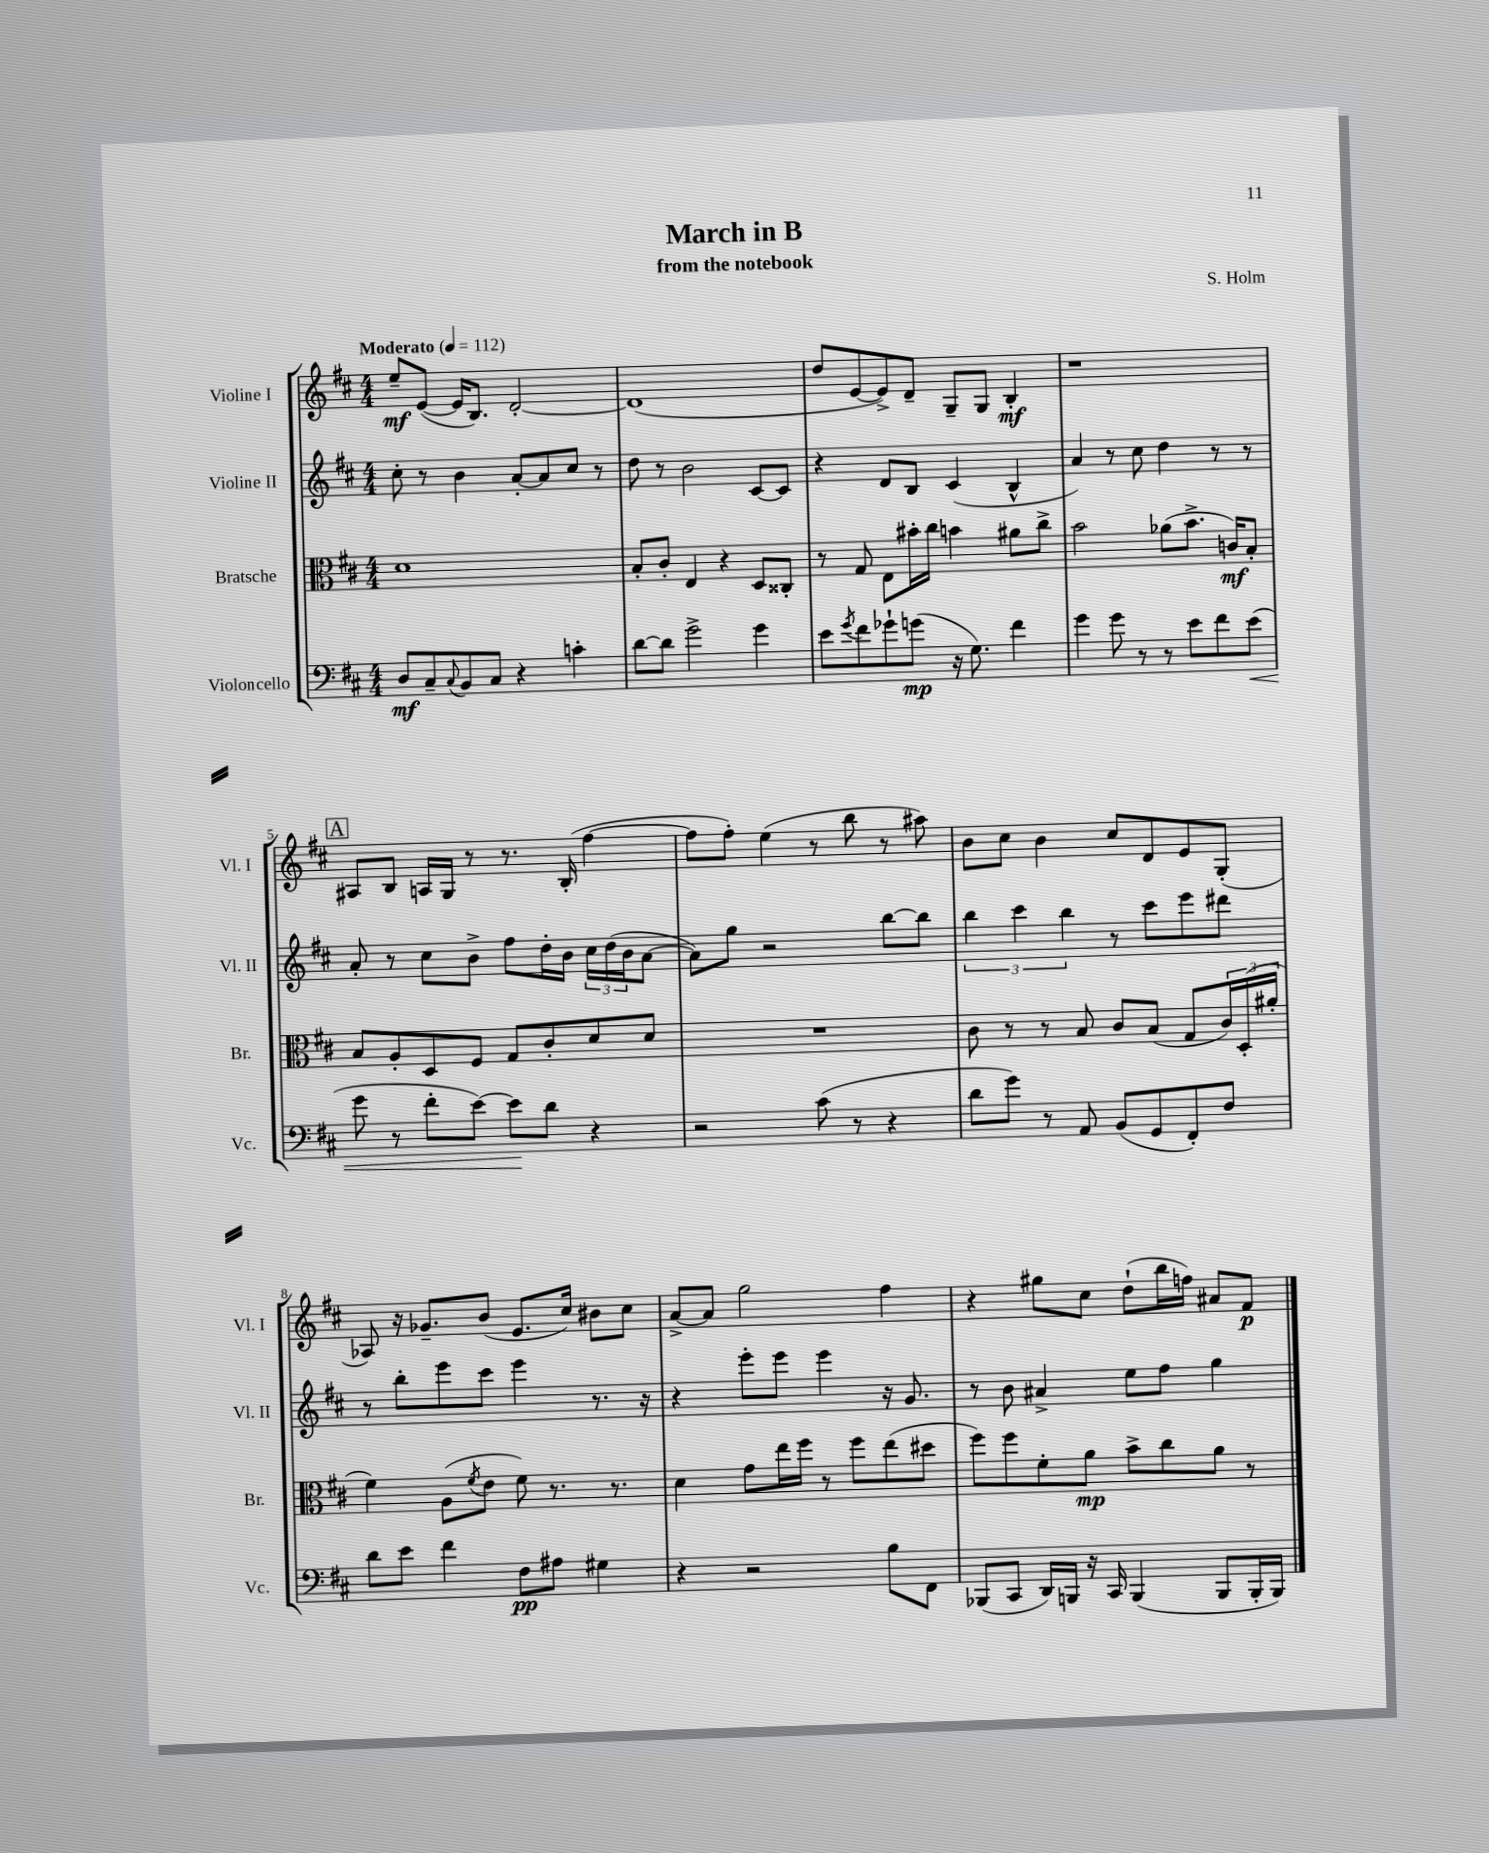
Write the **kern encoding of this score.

**kern	**dynam	**kern	**dynam	**kern	**kern	**dynam
*part4	*part4	*part3	*part3	*part2	*part1	*part1
*staff4	*staff4	*staff3	*staff3	*staff2	*staff1	*staff1
*I"Violoncello	*	*I"Bratsche	*	*I"Violine II	*I"Violine I	*
*I'Vc.	*	*I'Br.	*	*I'Vl. II	*I'Vl. I	*
*clefF4	*	*clefC3	*	*clefG2	*clefG2	*
*k[f#c#]	*	*k[f#c#]	*	*k[f#c#]	*k[f#c#]	*
*M4/4	*	*M4/4	*	*M4/4	*M4/4	*
*MM112	*	*MM112	*	*MM112	*MM112	*
=1	=1	=1	=1	=1	=1	=1
!	!	!	!	!	!LO:TX:a:B:t=Moderato	!
8D/L	mf	1d	.	8cc#'\	8ee~/L	mf
8C#~/	.	.	.	8r	([8e/J	.
8qqC#/	.	.	.	.	.	.
8BB/	.	.	.	4b\	16e/KL]	.
.	.	.	.	.	8.B/J)	.
8C#/J	.	.	.	.	.	.
4r	.	.	.	[8a'/L	[2d'/	.
.	.	.	.	8a/]	.	.
4cn'\	.	.	.	8cc#/J	.	.
.	.	.	.	8r	.	.
=2	=2	=2	=2	=2	=2	=2
[8d\L	.	8B'/L	.	8dd\	(1d]	.
8d\J]	.	8c#'/J	.	8r	.	.
2g^\	.	4E/	.	2b\	.	.
.	.	4r	.	.	.	.
4g\	.	8D/L	.	[8c#/L	.	.
.	.	8C##X'/J	.	8c#/J]	.	.
=3	=3	=3	=3	=3	=3	=3
8e\L	.	8r	.	4r	8dd/L	.
8qg/	.	.	.	.	.	.
8f#\	.	8G/	.	.	[8e/	.
8g-X`\	.	8E\L	.	8d/L	8e^/])	.
(8gn\J	mp	16b#X'\L	.	8B/J	8d~/J	.
.	.	16cc#\JJ	.	.	.	.
16r	.	4bn\	.	(4c#/	8G~/L	.
8.G\)	.	.	.	.	.	.
.	.	.	.	.	8G/J	.
4f#\	.	8a#X\L	.	4B^^/	4B'/	mf
.	.	8cc#^\J	.	.	.	.
=4	=4	=4	=4	=4	=4	=4
4g\	.	2b\	.	4a/)	1r	.
8g\	.	.	.	8r	.	.
8r	.	.	.	8cc#\	.	.
8r	.	(8a-X\L	.	4dd\	.	.
8e\L	.	8.b^\J	.	.	.	.
8f#\	.	.	.	8r	.	.
.	.	16cn/KL)	mf	.	.	.
!	!LO:HP:b	!	!	!	!	!
(8e\J	<	8B'/J	.	8r	.	.
!!LO:LB:g=z
!!LO:REH:place=s1:t=A
=5	=5	=5	=5	=5	=5	=5
8g\	.	8B/L	.	8a'/	8A#X/L	.
8r	.	8A'/	.	8r	8B/J	.
8f#'\L	.	8D/	.	8cc#\L	16An/LL	.
.	.	.	.	.	16G/JJ	.
[8e\J)	.	8F#/J	.	8b^\J	8r	.
8e\L]	.	8G/L	.	8ff#\L	8.r	.
8d\J	[	8c#'/	.	16dd'\L	.	.
.	.	.	.	16b\JJ	(16B'/	.
4r	.	8d/	.	24cc#\LL	[4ff#\	.
.	.	.	.	(24dd\	.	.
.	.	.	.	24b\J	.	.
.	.	8d/J	.	[8a\J	.	.
=6	=6	=6	=6	=6	=6	=6
2r	.	1r	.	8a\L])	8ff#\L]	.
.	.	.	.	8gg\J	8ff#'\J)	.
.	.	.	.	2r	(4ee\	.
(8c#\	.	.	.	.	8r	.
8r	.	.	.	.	8bb\	.
4r	.	.	.	[8bb\L	8r	.
.	.	.	.	8bb\J]	8aa#X\)	.
=7	=7	=7	=7	=7	=7	=7
8d\L	.	8c#\	.	6bb\	8b\L	.
8g\J)	.	8r	.	.	8cc#\J	.
.	.	.	.	6ccc#\	.	.
8r	.	8r	.	.	4b\	.
.	.	.	.	6bb\	.	.
8AA/	.	8B/	.	.	.	.
(8BB/L	.	8c#/L	.	8r	8cc#/L	.
8GG/	.	(8B/J	.	8ccc#\L	8d/	.
8FF#'/)	.	8G/L	.	8eee\	8e/	.
8F#/J	.	24c#/L)	.	8ddd#X\J	(8G'/J	.
.	.	(24D'/	.	.	.	.
.	.	24a#X'/JJ	.	.	.	.
!!LO:LB:g=z
=8	=8	=8	=8	=8	=8	=8
8d\L	.	4f#\)	.	8r	8A-X/)	.
8e\J	.	.	.	8bb'\L	16r	.
.	.	.	.	.	8.g-X~/L	.
4f#\	.	(8A\L	.	8eee\	.	.
.	.	8qf#/	.	.	.	.
.	.	8e\J	.	8ccc#\J	(8b/J	.
8F#\L	pp	8f#\)	.	4eee\	8.e/L	.
8A#X\J	.	8.r	.	.	.	.
.	.	.	.	.	16cc#/Jk)	.
4G#X\	.	.	.	8.r	8b#X\L	.
.	.	8.r	.	.	.	.
.	.	.	.	.	8cc#\J	.
.	.	.	.	16r	.	.
=9	=9	=9	=9	=9	=9	=9
4r	.	4d\	.	4r	[8a^/L	.
.	.	.	.	.	8a/J]	.
2r	.	8g\L	.	8eee'\L	2gg\	.
.	.	16ee\L	.	8eee\J	.	.
.	.	16ff#\JJ	.	.	.	.
.	.	8r	.	4eee\	.	.
.	.	8ff#\L	.	.	.	.
8B\L	.	(8ee\	.	16r	4ff#\	.
.	.	.	.	8.g/	.	.
8FF#\J	.	8dd#X\J	.	.	.	.
=10	=10	=10	=10	=10	=10	=10
(8BBB-X/L	.	8ff#\L)	.	8r	4r	.
8CC#/J	.	8ff#\	.	8b\	.	.
16DD/LL)	.	8f#'\	.	4a#X^/	8gg#X\L	.
16BBBn/JJ	.	.	.	.	.	.
16r	.	8a\J	mp	.	8cc#\J	.
16CC#/	.	.	.	.	.	.
(4BBB/	.	8b^\L	.	8ee\L	(8dd`\L	.
.	.	8cc#\	.	8ff#\J	16bb\L	.
.	.	.	.	.	16ffn\JJ)	.
8BBB/L	.	8a\J	.	4gg\	8a#X/L	.
16BBB'/L	.	8r	.	.	8f#/J	p
16BBB/JJ)	.	.	.	.	.	.
==	==	==	==	==	==	==
*-	*-	*-	*-	*-	*-	*-
